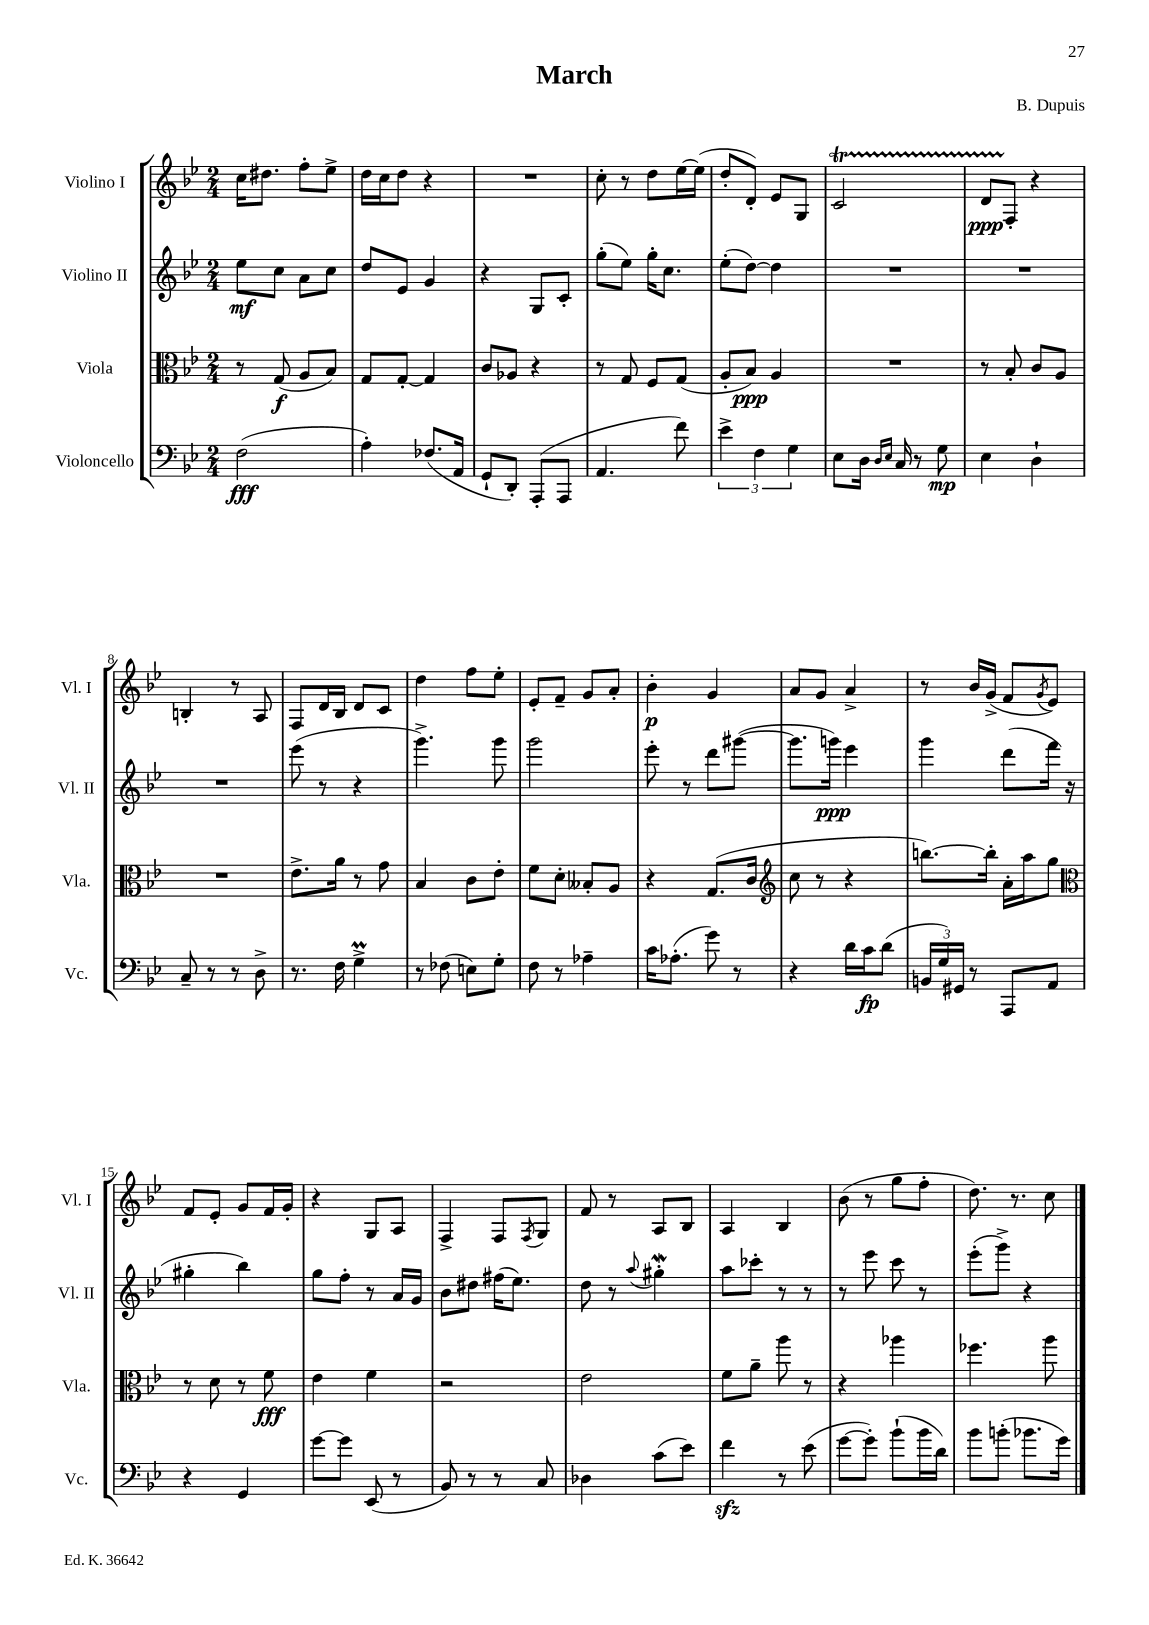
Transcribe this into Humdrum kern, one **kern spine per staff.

**kern	**kern	**kern	**kern
*staff4	*staff3	*staff2	*staff1
*clefF4	*clefC3	*clefG2	*clefG2
*k[b-e-]	*k[b-e-]	*k[b-e-]	*k[b-e-]
*M2/4	*M2/4	*M2/4	*M2/4
(2F\	8r	8ee-\L	16cc\LK
.	.	.	8.dd#\J
.	(8G/	8cc\J	.
.	8A/L	8a\L	8ff'\L
.	8B-/J)	8cc\J	8ee-^\J
=	=	=	=
4A'\)	8G/L	8dd/L	16dd\LL
.	.	.	16cc\J
.	[8G'/J	8e-/J	8dd\J
(8.F-/L	4G/]	4g/	4r
16AA/Jk	.	.	.
=	=	=	=
8GG`/L	8c/L	4r	2r
8DD'/J)	8A-/J	.	.
(8AAA'/L	4r	8G/L	.
8AAA/J	.	8c'/J	.
=	=	=	=
4.AA/	8r	(8gg'\L	8cc'\
.	8G/	8ee-\J)	8r
.	8F/L	16gg'\LK	8dd\L
.	.	8.cc\J	.
8f\)	(8G/J	.	[16ee-\L
.	.	.	(16ee-\]JJ
=	=	=	=
6e-^\	8A'/L	(8ee-'\L	8dd'/L
.	8B-/J)	[8dd\J)	8d'/J)
6F\	.	.	.
.	4A/	4dd\]	8e-/L
6G\	.	.	.
.	.	.	8G/J
=	=	=	=
8E-\L	2r	2r	2c/
16D\Jk	.	.	.
16qqD/LL	.	.	.
16qqE-/JJ	.	.	.
16C/	.	.	.
8r	.	.	.
8G\	.	.	.
=	=	=	=
4E-\	8r	2r	8d/L
.	8B-'/	.	8F'/J
4D`\	8c/L	.	4r
.	8A/J	.	.
=	=	=	=
8C~/	2r	2r	4B'/
8r	.	.	.
8r	.	.	8r
8D^\	.	.	8A/
=	=	=	=
8.r	8.e-^\L	(8eee-\	8F/L
.	.	8r	16d/L
16F\	16a\Jk	.	16B-/JJ
4G^\	8r	4r	8d/L
.	8g\	.	8c/J
=	=	=	=
8r	4B-/	4.ggg^\)	4dd\
(8F-\	.	.	.
8E\L)	8c\L	.	8ff\L
8G'\J	8e-'\J	8ggg\	8ee-'\J
=	=	=	=
8F\	8f\L	2ggg\	8e-'/L
8r	8d'\J	.	8f~/J
4A-~\	8B--'/L	.	8g/L
.	8A/J	.	8a'/J
=	=	=	=
16c\LK	4r	8eee-'\	4b-'\
(8.A-'\J	.	.	.
.	.	8r	.
8g\)	(8.G/L	8ddd\L	4g/
8r	.	([8ggg#\J	.
.	16c/Jk	.	.
=	=	=	=
*	*clefG2	*	*
4r	8cc\	8.ggg#\]L	8a/L
.	8r	.	8g/J
.	.	16ggg\Jk)	.
16d\LL	4r	4eee-\	4a^/
16c\J	.	.	.
(8d\J	.	.	.
=	=	=	=
24BB/LL	[8.bb\L)	4ggg\	8r
24G/)	.	.	.
24GG#/JJ	.	.	.
8r	.	.	16b-/LL
.	16bb'\]Jk	.	(16g^/JJ
8AAA/L	16a'\LL	(8ddd\L	8f/L
.	16aa\J	.	.
.	.	.	8qg/
8AA/J	8gg\J	16fff\Jk	8e-/J)
.	.	16r	.
=	=	=	=
*	*clefC3	*	*
4r	8r	4gg#'\	8f/L
.	8d\	.	8e-'/J
4GG/	8r	4bb-\)	8g/L
.	8f\	.	16f/L
.	.	.	16g'/JJ
=	=	=	=
[8g\L	4e-\	8gg\L	4r
8g\]J	.	8ff'\J	.
(8EE-/	4f\	8r	8G/L
8r	.	16a/LL	8A/J
.	.	16g/JJ	.
=	=	=	=
8BB-/)	2r	8b-\L	4F^/
8r	.	8dd#\J	.
8r	.	(16ff#\LK	8F/L
.	.	8.ee-\J)	.
.	.	.	8qF/
8C/	.	.	8G/J
=	=	=	=
4D-\	2e-\	8dd\	8f/
.	.	8r	8r
.	.	8qqaa/	.
(8c\L	.	4gg#'\	8A/L
8e-\J)	.	.	8B-/J
=	=	=	=
4f\	8f\L	8aa\L	4A/
.	8a~\J	8ccc-'\J	.
8r	8aa\	8r	4B-/
(8e-\	8r	8r	.
=	=	=	=
[8g\L	4r	8r	(8b-\
8g'\]J)	.	8eee-\	8r
(8b-`\L	4aa-\	8ccc\	8gg\L
16b-\L	.	8r	8ff'\J
16d\JJ)	.	.	.
=	=	=	=
8b-\L	4.ff-\	(8eee-'\L	8.dd\)
(8b'\J	.	8ggg^\J)	.
.	.	.	8.r
8.b-\L	.	4r	.
.	8aa\	.	8cc\
16g\Jk)	.	.	.
==	==	==	==
*-	*-	*-	*-
